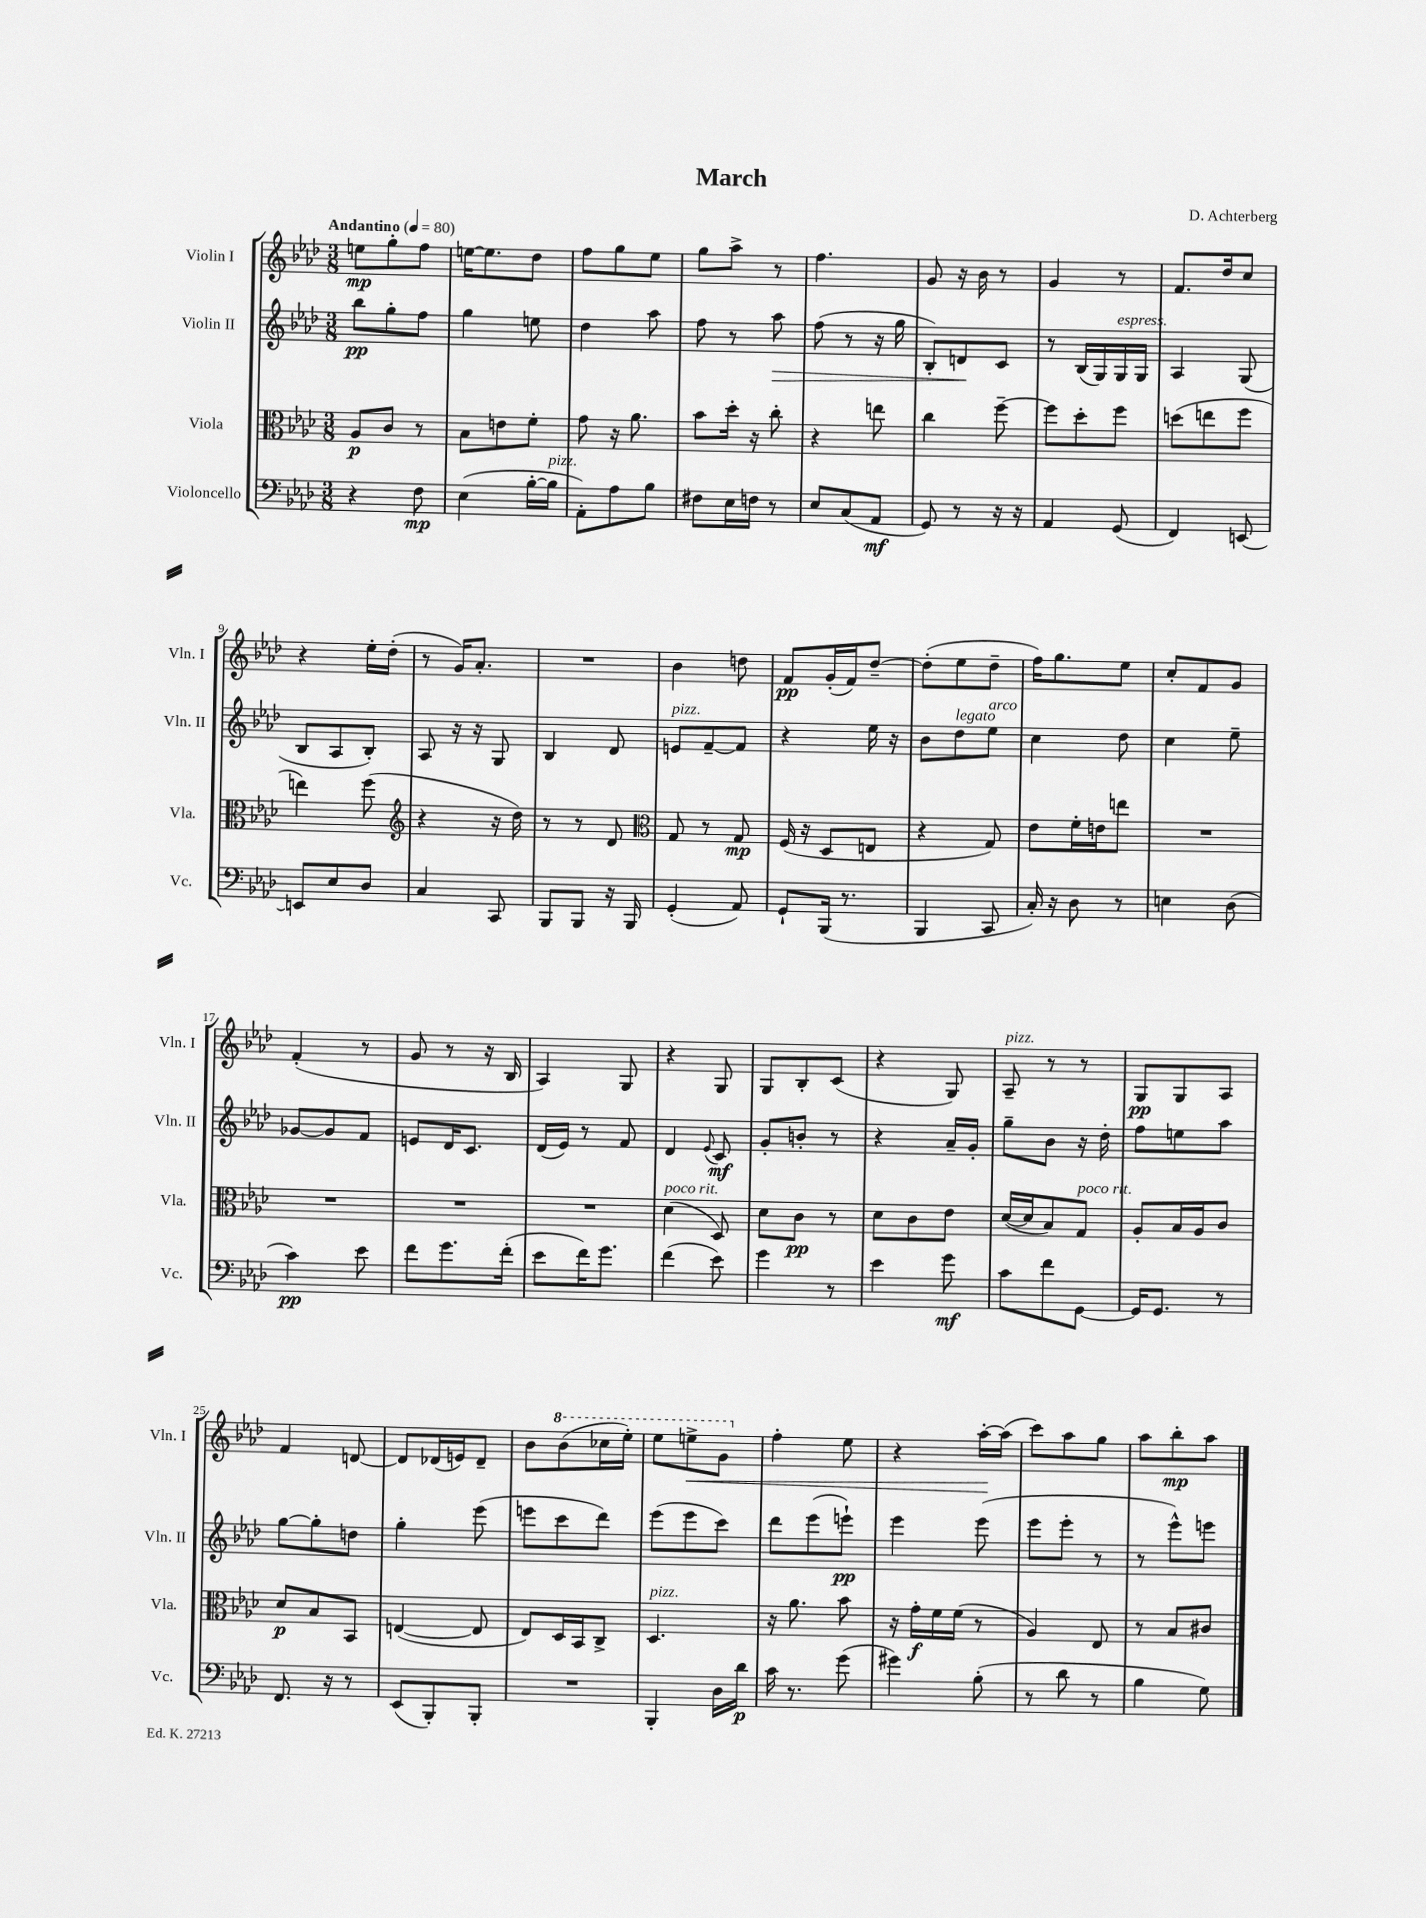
\header { title = "March" composer = "D. Achterberg" }
<<
\new StaffGroup <<
\new Staff = "s0" \with { instrumentName = "Violin I" shortInstrumentName = "Vln. I" } {
    \clef treble \key aes \major \numericTimeSignature \time 3/8 \tempo "Andantino" 4 = 80
    e''8\mp g''8-. f''8 |
    e''16~ e''8. des''8 |
    f''8 g''8 ees''8 |
    g''8 aes''8-> r8 |
    f''4. |
    g'8 r16 bes'16 r8 |
    g'4 r8 |
    f'8. des''16 c''8 |
    r4 ees''16-. des''16-.( |
    r8 g'16) aes'8.-. |
    R4. |
    bes'4 d''8 |
    f'8\pp g'16-.( f'16) des''8~-- |
    des''8-.( ees''8 des''8-- |
    f''16) g''8. ees''8 |
    c''8-. f'8 g'8 |
    f'4-.( r8 |
    g'8 r8 r16 bes16 |
    aes4) g8 |
    r4 g8 |
    g8 bes8-. c'8( |
    r4 g8) |
    aes8--^\markup { \italic "pizz." } r8 r8 |
    g8\pp g8 aes8 |
    f'4 d'8~ |
    d'8 des'16( e'16) des'8-- |
    bes'8 \ottava #1 bes''8( ces'''16 ees'''16-.) |
    ees'''8 e'''8->\< g''8 \ottava #0 |
    f''4-. ees''8 |
    r4 aes''16~-.\! aes''16( |
    c'''8) aes''8 g''8 |
    aes''8 bes''8-.\mp aes''8 \bar "|." |
}
\new Staff = "s1" \with { instrumentName = "Violin II" shortInstrumentName = "Vln. II" } {
    \clef treble \key aes \major \numericTimeSignature \time 3/8
    bes''8\pp g''8-. f''8 |
    g''4 e''8 |
    des''4 aes''8 |
    f''8 r8 aes''8\> |
    f''8( r8 r16 g''16 |
    bes8-.) d'8\! c'8 |
    r8 bes16( g16) g16^\markup { \italic "espress." } g16 |
    aes4 g8( |
    bes8 aes8 bes8-.) |
    aes8 r16 r16 g8 |
    bes4 des'8 |
    e'8^\markup { \italic "pizz." } f'8~-- f'8 |
    r4 ees''16 r16 |
    bes'8 des''8^\markup { \italic "legato" } ees''8^\markup { \italic "arco" } |
    c''4 des''8 |
    c''4 ees''8-- |
    ges'8~ ges'8 f'8 |
    e'8 des'16 c'8. |
    des'16( ees'16) r8 f'8 |
    des'4 \appoggiatura { ees'8 } c'8\mf |
    g'8-. b'8-. r8 |
    r4 aes'16-- g'16-. |
    g''8-- bes'8 r16 des''16-. |
    f''8 e''8 aes''8 |
    g''8~ g''8-. d''8 |
    g''4-. ees'''8( |
    e'''8 c'''8 des'''8) |
    ees'''8( ees'''8 c'''8) |
    des'''8 ees'''8( e'''8-!\pp) |
    ees'''4 ees'''8( |
    ees'''8 ees'''8-. r8 |
    r8 ees'''8-^) e'''8 \bar "|." |
}
\new Staff = "s2" \with { instrumentName = "Viola" shortInstrumentName = "Vla." } {
    \clef alto \key aes \major \numericTimeSignature \time 3/8
    aes8\p c'8 r8 |
    bes8 e'8 f'8-. |
    g'8 r16 aes'8. |
    bes'8 des''16-. r16 c''8-. |
    r4 e''8 |
    c''4 f''8~-- |
    f''8 des''8-. f''8 |
    d''8( e''8 f''8 |
    e''4) f''8( |
    \clef treble r4 r16 des''16) |
    r8 r8 des'8 |
    \clef alto g8 r8 g8\mp |
    f16( r16 des8 e8 |
    r4 g8) |
    ees'8 f'16-. e'16 e''8 |
    R4. |
    R4. |
    R4. |
    R4. |
    des'4^\markup { \italic "poco rit." }( des8) |
    des'8 c'8\pp r8 |
    des'8 c'8 ees'8 |
    des'16~( des'16 bes8) g8^\markup { \italic "poco rit." } |
    aes8-. bes16 aes16 c'8 |
    des'8\p bes8 bes,8 |
    e4~( e8 |
    ees8) des16 bes,16 c8-> |
    des4.^\markup { \italic "pizz." } |
    r16 aes'8. bes'8 |
    r16 g'16-.\f f'16 f'16( r8 |
    aes4) ees8 |
    r8 bes8 cis'8 \bar "|." |
}
\new Staff = "s3" \with { instrumentName = "Violoncello" shortInstrumentName = "Vc." } {
    \clef bass \key aes \major \numericTimeSignature \time 3/8
    r4 f8\mp |
    ees4( bes16~-. bes16^\markup { \italic "pizz." } |
    aes,8-.) aes8 bes8 |
    fis8 ees16 f16 r8 |
    ees8 c8( aes,8\mf |
    g,8) r8 r16 r16 |
    aes,4 g,8( |
    f,4) e,8~ |
    e,8 ees8 des8 |
    c4 c,8 |
    bes,,8 bes,,8 r16 bes,,16 |
    g,4-.( aes,8) |
    g,8-! bes,,16( r8. |
    bes,,4 c,8 |
    c16-.) r16 des8 r8 |
    e4 des8( |
    c'4\pp) ees'8 |
    f'8 g'8. f'16-.( |
    ees'8 f'16) g'8. |
    f'4( ees'8) |
    g'4 r8 |
    ees'4 g'8\mf |
    c'8 f'8 g,8~ |
    g,16 g,8. r8 |
    f,8. r16 r8 |
    ees,8( bes,,8-.) bes,,8-. |
    R4. |
    bes,,4-. des16 des'16\p |
    c'16 r8. g'8( |
    gis'4) bes8-.( |
    r8 des'8 r8 |
    bes4 g8) \bar "|." |
}
>>
>>
